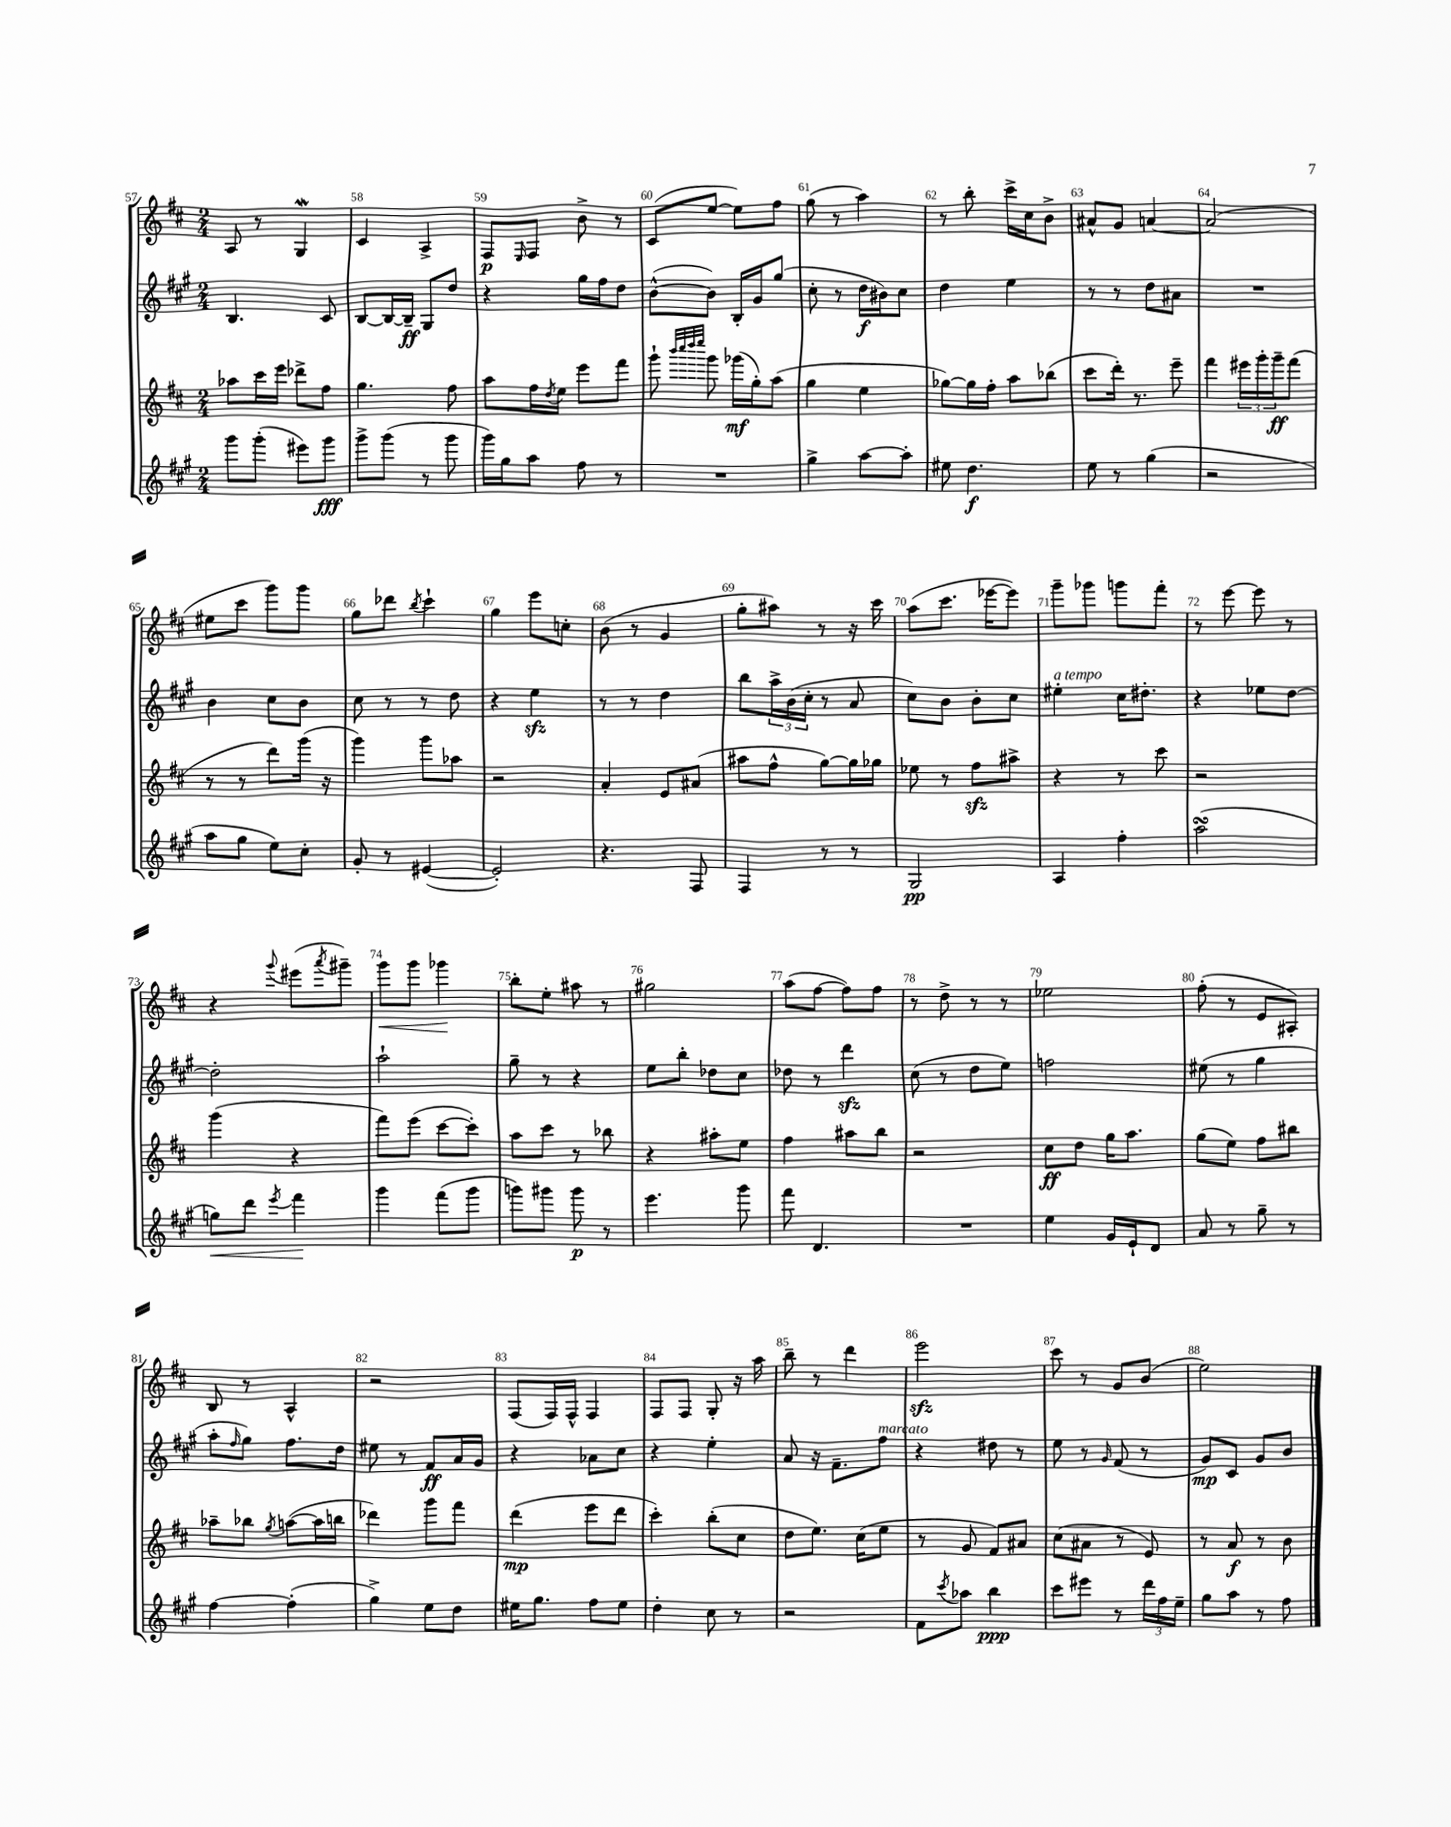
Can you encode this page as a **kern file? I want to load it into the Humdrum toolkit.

**kern	**kern	**kern	**kern
*staff4	*staff3	*staff2	*staff1
*clefG2	*clefG2	*clefG2	*clefG2
*k[f#c#g#]	*k[f#c#]	*k[f#c#g#]	*k[f#c#]
*M2/4	*M2/4	*M2/4	*M2/4
8ggg#	8aa-	4.B	8A
(8ggg#'	16ccc#	.	8r
.	16eee	.	.
8eee#)	8ddd-^	.	4G
8ggg#	8ff#	8c#	.
=	=	=	=
8ggg#^	4.gg	[8B	4c#
(8ggg#	.	16B_	.
.	.	16B~]	.
8r	.	8G#	4A^
8ggg#	8ff#	8dd	.
=	=	=	=
16ggg#)	8aa	4r	8F#
16gg#	.	.	.
.	.	.	16qqE
8aa	16ff#	.	8F#
.	8qdd	.	.
.	16ee	.	.
8ff#	8eee	16gg#	8b^
.	.	16ff#	.
8r	8fff#	8dd	8r
=	=	=	=
2r	8ggg`	([8b^^	(8c#
.	32qqbbb	.	.
.	32qqcccc#	.	.
.	32qqdddd	.	.
.	32qqeeee	.	.
.	8ggg	8b])	[8ee
.	(16ggg-	16B'	8ee])
.	16gg')	16g#	.
.	(8aa	(8gg#	8ff#
=	=	=	=
4gg#^	4gg	8cc#'	(8gg
.	.	8r	8r
[8aa	4ee	16dd	4aa)
.	.	16b#)	.
8aa']	.	8cc#	.
=	=	=	=
8ee#	[8gg-)	4dd	8r
4.dd	16gg-]	.	8bb'
.	16ff#'	.	.
.	8aa	4ee	16ccc#^
.	.	.	16cc#
.	(8bb-	.	8b^
=	=	=	=
8ee	8ccc#	8r	8a#^^
8r	16ddd')	8r	8g
.	8.r	.	.
(4gg#	.	8dd	[4a
.	8eee~	8a#	.
=	=	=	=
2r	4fff#	2r	(2a]
.	24eee#	.	.
.	24ggg'	.	.
.	24ggg~	.	.
.	(8fff#	.	.
=	=	=	=
8aa	8r	4b	8ee#
8gg#	8r	.	8ccc#
8ee)	8ddd)	8cc#	8ggg)
8cc#'	(16ggg	8b	8ggg
.	16r	.	.
=	=	=	=
8g#'	4ggg)	8cc#	8gg
8r	.	8r	8ddd-
.	.	.	8qbb
([4e#	8ggg	8r	4ccc#`
.	8aa-	8dd	.
=	=	=	=
2e#'])	2r	4r	4gg
.	.	4ee	8eee
.	.	.	8cc'
=	=	=	=
4.r	4a'	8r	(8b
.	.	8r	8r
.	8e	4dd	4g
8F#	(8a#	.	.
=	=	=	=
4F#	8aa#	8bb	8gg'
.	8ff#^^	24aa^	8aa#)
.	.	(24b	.
.	.	24cc#'	.
8r	[8gg)	8r	8r
8r	16gg]	8a	16r
.	16gg-	.	16ccc#
=	=	=	=
2G#	8ee-	8cc#)	(8aa
.	8r	8b	8.ccc#
.	8ff#	8b'	.
.	.	.	[16eee-
.	8aa#^	8cc#	8eee-])
=	=	=	=
4A	4r	4ee#'	8ggg~
.	.	.	8ggg-
4ff#'	8r	16cc#	8ggg
.	.	8.dd#'	.
.	8ccc#	.	8fff#'
=	=	=	=
(2aa	2r	4r	8r
.	.	.	[8eee
.	.	8ee-	8eee]
.	.	[8dd	8r
=	=	=	=
8gg)	(4ggg	2dd']	4r
8ddd	.	.	.
8qeee	.	.	8qqggg
4fff#	4r	.	(8eee#
.	.	.	8qaaa
.	.	.	8ggg#~)
=	=	=	=
4ggg#	8fff#)	2aa`	8ggg
.	(8eee	.	8ggg
(8fff#	[8ccc#	.	4ggg-
8ggg#	8ccc#'])	.	.
=	=	=	=
8ggg)	8aa	8gg#~	8bb'
8ggg#	8ccc#	8r	8ee'
8ggg#	8r	4r	8aa#
8r	8bb-	.	8r
=	=	=	=
4.eee	4r	8ee	2gg#
.	.	8bb'	.
.	8aa#'	8dd-	.
8ggg#	8ee	8cc#	.
=	=	=	=
8fff#	4ff#	8dd-	(8aa
4.d	.	8r	[8ff#
.	8aa#	4ddd	8ff#])
.	8bb	.	8ff#
=	=	=	=
2r	2r	(8cc#	8r
.	.	8r	8dd^
.	.	8dd	8r
.	.	8ee)	8r
=	=	=	=
4ee	8cc#	2ff	2ee-
.	8dd	.	.
16g#	16gg	.	.
16e`	8.aa	.	.
8d	.	.	.
=	=	=	=
8a	(8gg	(8ee#	(8ff#'
8r	8ee)	8r	8r
8gg#~	8ff#	4gg#	8e
8r	8bb#	.	8A#')
=	=	=	=
[4ff#	8aa-~	8aa'	8B
.	.	16qqff#	.
.	8bb-	8gg#)	8r
.	8qgg	.	.
(4ff#']	([8aa	8.ff#	4A^^
.	16aa]	.	.
.	16bb	16dd	.
=	=	=	=
4gg#^)	4ddd-)	8ee#	2r
.	.	8r	.
8ee	8ggg	8f#	.
8dd	8fff#	16a	.
.	.	16g#	.
=	=	=	=
16ee#	(4ddd	4r	(8F#
8.gg#	.	.	.
.	.	.	16F#)
.	.	.	16F#^^
8ff#	8eee	8a-	4F#
8ee#	8ddd	8cc#	.
=	=	=	=
4dd'	4ccc#')	4r	8F#
.	.	.	8F#
8cc#	(8bb'	4ee'	8G'
8r	8cc#	.	16r
.	.	.	16aa
=	=	=	=
2r	8dd	8a	8bb~
.	8.ee)	16r	8r
.	.	8.f#~	.
.	.	.	4ddd
.	(16cc#	.	.
.	8ee	8ff#	.
=	=	=	=
8f#	8r	4r	2eee
8qccc#	.	.	.
8aa-	8g	.	.
4bb	8f#)	8dd#	.
.	8a#	8r	.
=	=	=	=
8ccc#	(8cc#	8ee	8ccc#
8eee#	8a#	8r	8r
.	.	16qqg#	.
8r	8r	(8f#	8g
24ddd	8e)	8r	(8b
24ff#	.	.	.
24ee~	.	.	.
=	=	=	=
8gg#	8r	8g#)	2ee)
8aa	8a	8c#	.
8r	8r	8g#	.
8ff#	8b	8b	.
==	==	==	==
*-	*-	*-	*-
